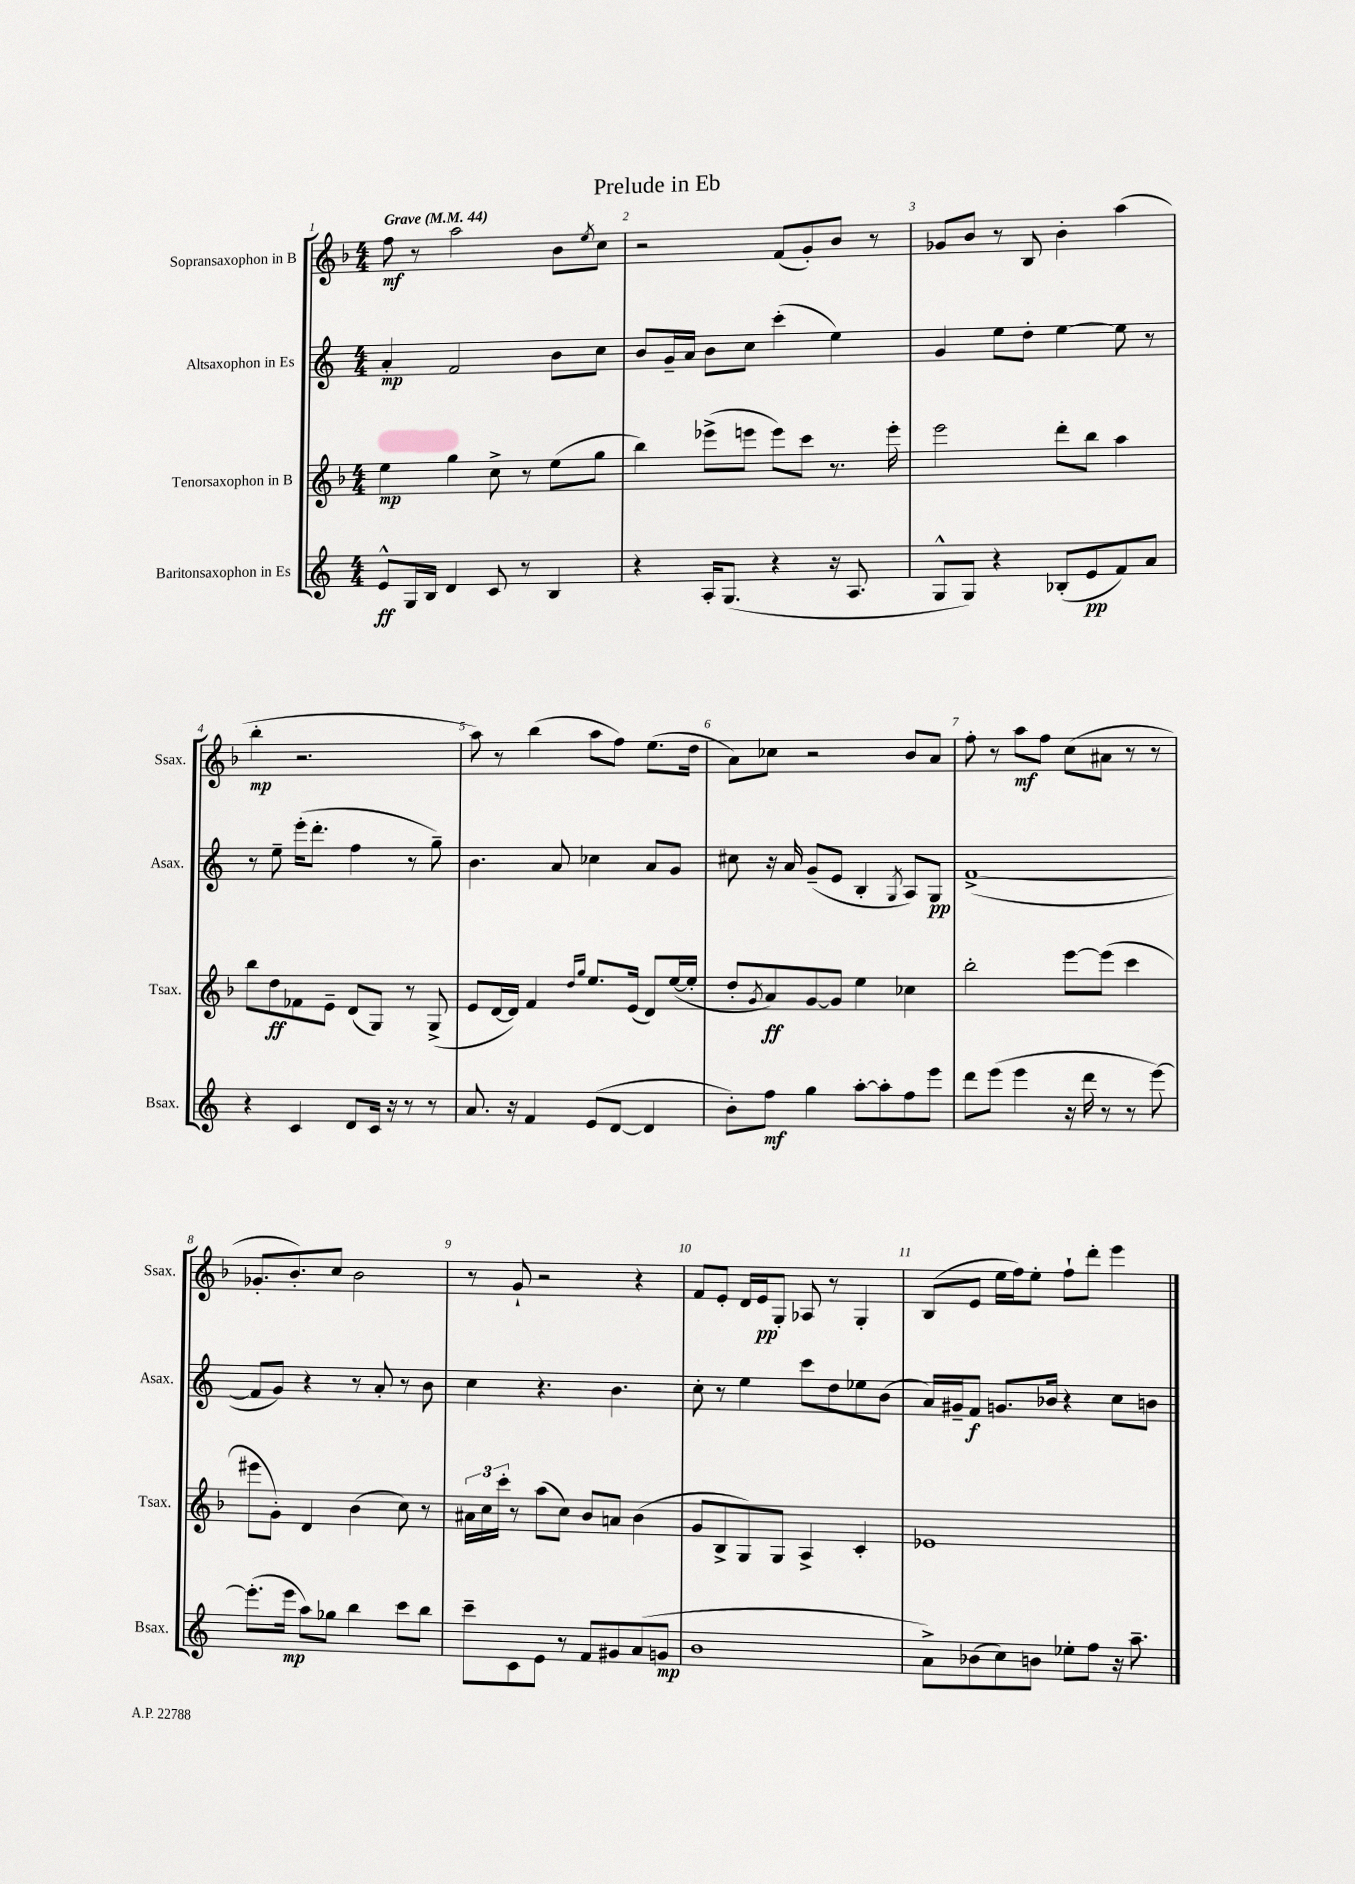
\header { title = "Prelude in Eb" }
<<
\new StaffGroup <<
\new Staff = "s0" \with { instrumentName = "Sopransaxophon in B" shortInstrumentName = "Ssax." } {
    \clef treble \key f \major \numericTimeSignature \time 4/4 \tempo "Grave" 4 = 44
    f''8\mf r8 a''2 bes'8 \acciaccatura { e''8 } c''8 |
    r2 f'8( g'8-.) bes'8 r8 |
    ges'8 bes'8 r8 bes8 bes'4-. a''4( |
    bes''4-.\mp r2. |
    a''8) r8 bes''4( a''8 f''8) e''8.( d''16 |
    a'8) ces''8 r2 bes'8 a'8 |
    f''8-. r8 a''8\mf f''8 c''8( ais'8 r8 r8 |
    ges'8.-. bes'8.-.) c''8 bes'2 |
    r8 g'8-! r2 r4 |
    f'8 e'8-. d'16 e'16\pp g8-. aes8 r8 g4-. |
    bes8( e'8 e''16 f''16) e''8-. f''8-! d'''8-. e'''4 \bar "|." |
}
\new Staff = "s1" \with { instrumentName = "Altsaxophon in Es" shortInstrumentName = "Asax." } {
    \clef treble \key c \major \numericTimeSignature \time 4/4
    a'4-.\mp f'2 b'8 c''8 |
    b'8 g'16-- a'16 b'8 c''8 c'''4-.( e''4) |
    g'4 e''8 d''8-. e''4~ e''8 r8 |
    r8 e''8-- e'''16-.( d'''8.-. f''4 r8 g''8--) |
    b'4. a'8 ces''4 a'8 g'8 |
    cis''8 r16 a'16 g'8--( e'8 b4-. \acciaccatura { g8 } a8) g8\pp |
    f'1~->( |
    f'8 g'8) r4 r8 a'8-. r8 b'8 |
    c''4 r4. b'4. |
    c''8-. r8 e''4 c'''8 d''8 ees''8 b'8( |
    a'16) gis'16-- f'8\f g'8. bes'16 r4 c''8 b'8 \bar "|." |
}
\new Staff = "s2" \with { instrumentName = "Tenorsaxophon in B" shortInstrumentName = "Tsax." } {
    \clef treble \key f \major \numericTimeSignature \time 4/4
    e''4\mp g''4 c''8-> r8 e''8( g''8 |
    bes''4) ees'''8->( e'''8 e'''8) c'''8 r8. e'''16-. |
    e'''2 d'''8-. bes''8 a''4 |
    bes''8 d''8\ff fes'8 e'8-- d'8( g8) r8 g8->( |
    e'8 d'16~ d'16) f'4 \grace { d''16 g''16 } e''8. e'16( d'8) e''16~( e''16-. |
    d''8-. \acciaccatura { g'8 } a'8\ff) g'8~ g'8 e''4 ces''4 |
    bes''2-. e'''8~ e'''8( c'''4 |
    eis'''8 g'8-.) d'4 bes'4( c''8) r8 |
    \tuplet 3/2 { ais'16 c''16 c'''16-. } r8 a''8( c''8) bes'8 a'8 bes'4( |
    g'8 bes8-> g8) g8 a4-> c'4-. |
    ees'1 \bar "|." |
}
\new Staff = "s3" \with { instrumentName = "Baritonsaxophon in Es" shortInstrumentName = "Bsax." } {
    \clef treble \key c \major \numericTimeSignature \time 4/4
    e'8-^\ff g16 b16 d'4 c'8 r8 b4 |
    r4 a16-. g8.( r4 r16 a8. |
    g8-^ g8) r4 bes8-.( e'8\pp f'8) a'8 |
    r4 c'4 d'8 c'16 r16 r8 r8 |
    a'8. r16 f'4 e'8( d'8~ d'4 |
    b'8-.) f''8\mf g''4 a''8~-. a''8-. f''8 e'''8 |
    d'''8 e'''8( e'''4 r16 d'''16 r8 r8 e'''8~) |
    e'''8.-.( e'''16\mp a''8) ges''8 b''4 c'''8 b''8 |
    c'''8-- c'8 e'8 r8 f'8 gis'8 a'8( g'8\mp |
    b'1 |
    a'8->) bes'8( c''8) b'8 ees''8-. f''8 r16 a''8.-- \bar "|." |
}
>>
>>
\layout { \context { \Score \override BarNumber.break-visibility = ##(#f #t #t) barNumberVisibility = #all-bar-numbers-visible } }
